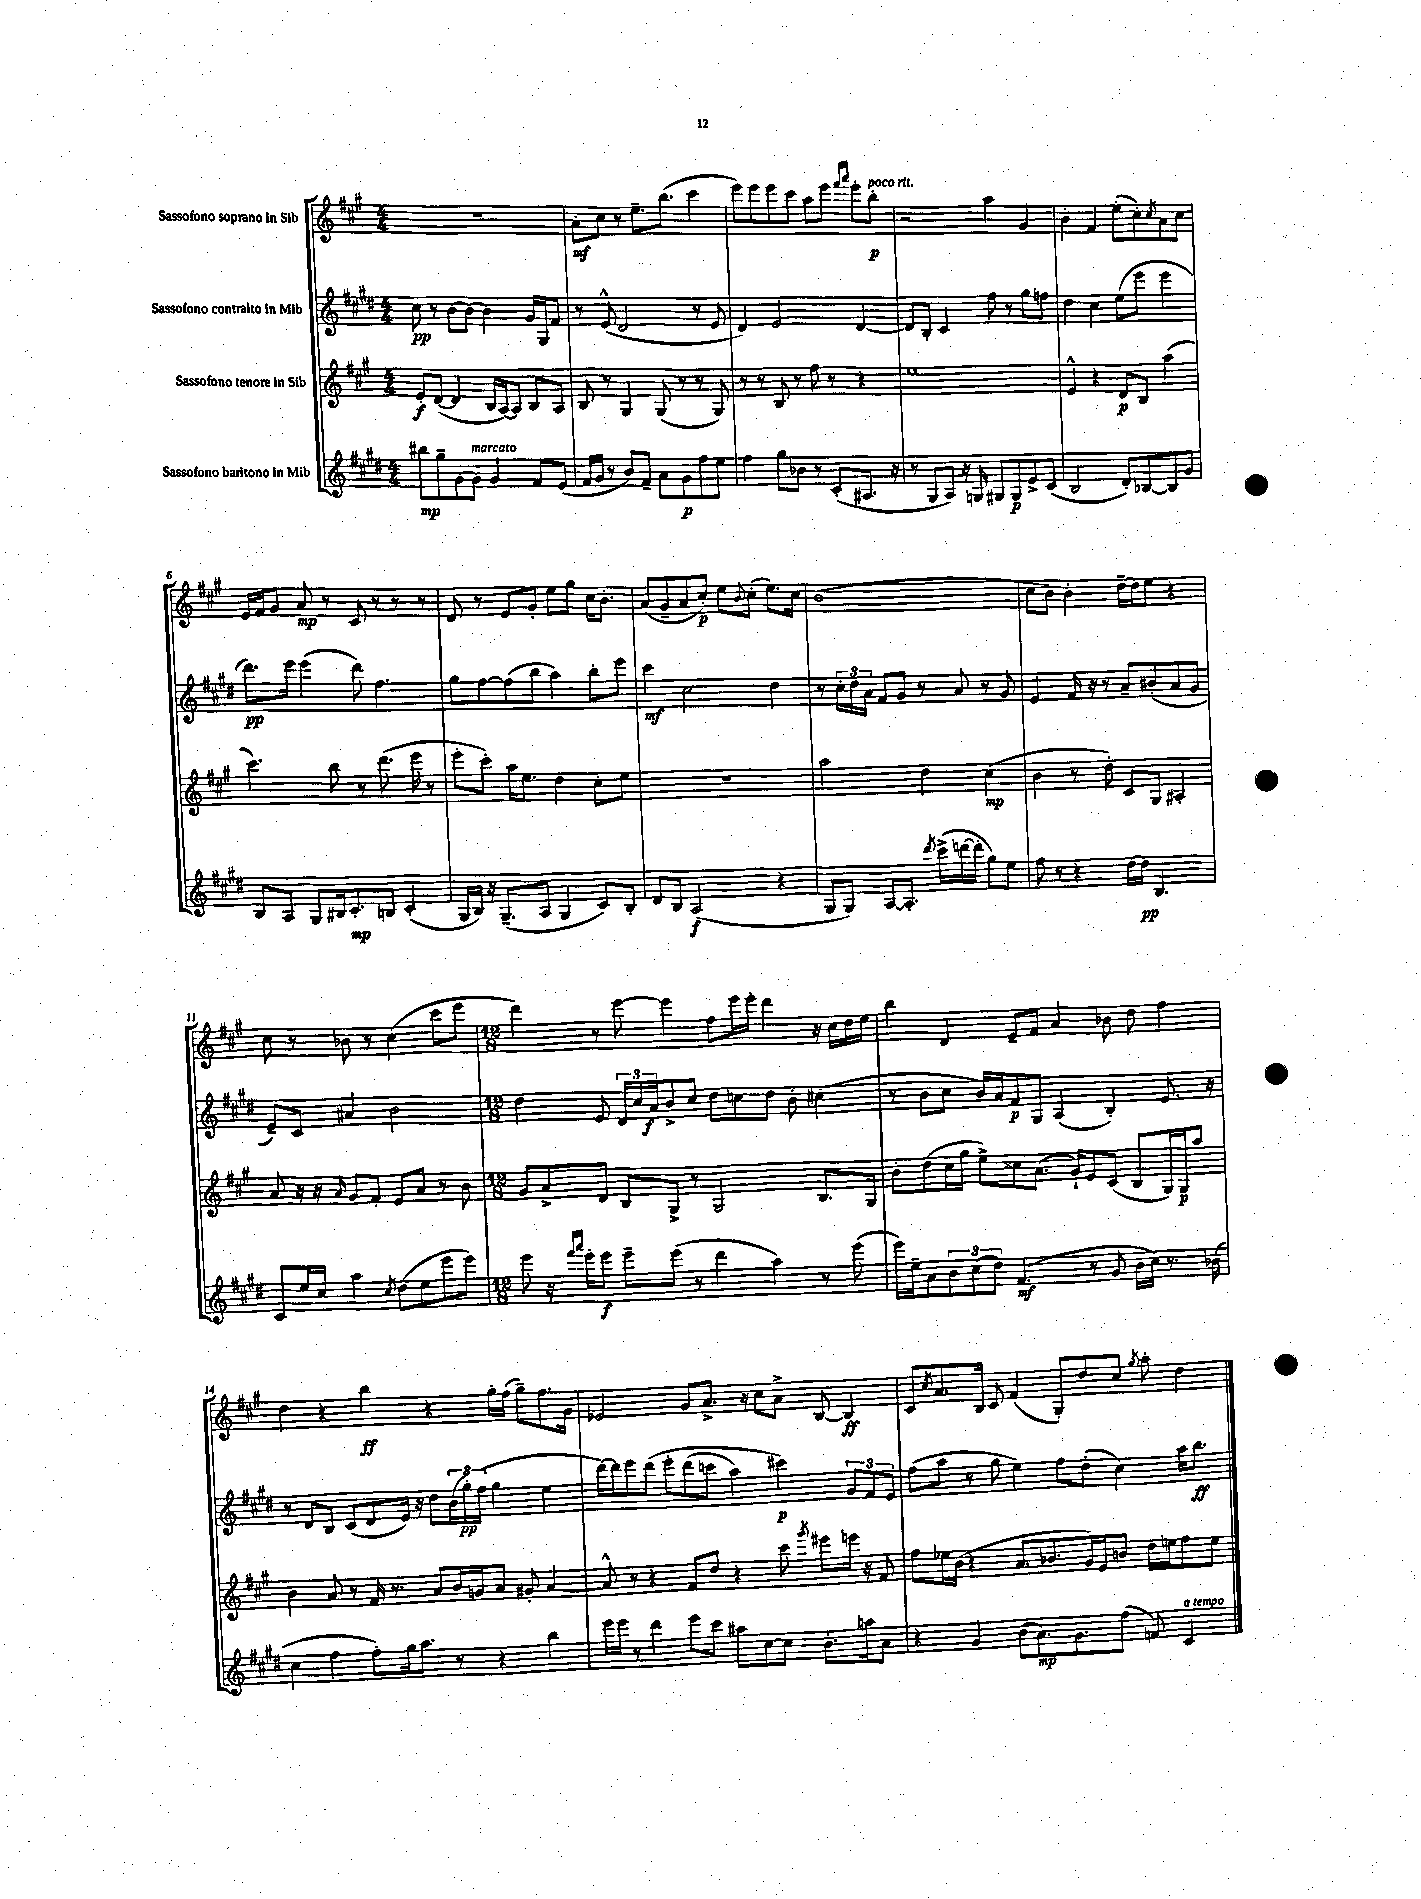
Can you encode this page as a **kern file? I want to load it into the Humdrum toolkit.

**kern	**kern	**kern	**kern
*staff4	*staff3	*staff2	*staff1
*clefG2	*clefG2	*clefG2	*clefG2
*k[f#c#g#d#]	*k[f#c#g#]	*k[f#c#g#d#]	*k[f#c#g#]
*M4/4	*M4/4	*M4/4	*M4/4
8bb#	8e'	8cc#	1r
8gg#~	([8d	8r	.
[8g#	4d]	[8b	.
8g#]	.	8b_	.
4g#	16B	4b]	.
.	[16A)	.	.
.	8A]	.	.
8f#	8B	16g#	.
.	.	16G#	.
(8e	8A	8f#	.
=	=	=	=
16f#	8B	8r	8a'
16g#	.	.	.
8r	8r	(8e^^	8cc#
8b)	4G#	2d#	8r
8f#~	.	.	8.ee~
8a	(8G#	.	.
.	.	.	(8.bb
8g#	8r	.	.
8ff#	8r	8r	4ccc#
8ee	8G#)	8e	.
=	=	=	=
4ff#	8r	4d#)	8eee)
.	8r	.	8eee
8gg#	8B	2e	8eee
8b-	8r	.	8ccc#
8r	8ff#	.	8aa
(8c#'	8r	.	8eee
.	.	.	16qqfff#
.	.	.	16qqaaa
8.A#	4r	[4d#	8eee'
.	.	.	8bb'
16r	.	.	.
=	=	=	=
8r	1ee	8d#]	2r
8G#	.	8B'	.
8A)	.	4c#	.
16r	.	.	.
16G	.	.	.
8G#	.	8ff#	4aa
8G#	.	8r	.
8e^	.	8gg#	4g#
(8c#	.	8ff	.
=	=	=	=
2B	4e^^	4dd#	4b'
.	4r	4cc#	4f#
8d#')	8d	(8ee	(8ee'
[8B-	8B	8eee	8cc#')
.	.	.	8qcc#
8B-]	(4aa	4eee	8a
8g#	.	.	8cc#
=	=	=	=
8B	4.ccc#)	8.ddd#)	16e
.	.	.	16f#
8A	.	.	8g#
.	.	16eee	.
8G#	.	(4eee	8a
16B#	8bb	.	8r
8.c#'	.	.	.
.	8r	8ddd#)	8c#
8B	(8.ddd	4.ff#	8r
(4c#'	.	.	8r
.	16eee	.	.
.	8r	.	8r
=	=	=	=
16G#	8eee'	8gg#	8d
16B)	.	.	.
16r	8ccc#')	[8ff#	8r
(8.G#~	.	.	.
.	16aa	(8ff#]	8e
.	8.ee	.	.
8A	.	8bb	8g#'
4G#	4dd	4aa)	8ee
.	.	.	8gg#
8c#)	8cc#'	8bb'	16cc#
.	.	.	8.b'
8B'	8ee	8eee	.
=	=	=	=
8d#	1r	4ccc#	(8a
8B	.	.	8g#~
(2A	.	2cc#	8a
.	.	.	8cc#')
.	.	.	8ee
.	.	.	8qqb
.	.	.	(8cc#'
4r	.	4dd#	8.ee)
.	.	.	16cc#
=	=	=	=
8G#	2aa	8r	(1b
8G#)	.	24cc#'	.
.	.	24dd#	.
.	.	24a	.
[8A	.	8f#	.
8.A']	.	8g#	.
.	4dd	8r	.
8qddd#	.	.	.
(16ccc#^	.	.	.
[16ddd	.	8a	.
16ddd']	.	.	.
8gg#)	(4cc#	8r	.
8ee	.	8g#	.
=	=	=	=
8ff#	4b	4e	8cc#
8r	.	.	8b)
4r	8r	16f#	4b'
.	.	16r	.
.	8dd')	8r	.
[16dd#	8c#	8a~	[16dd~
16dd#]	.	.	16dd]
4.B	8G#	(8b#'	8ee
.	4A#'	8a	4r
.	.	8g#	.
=	=	=	=
8c#	8a	8e~)	8cc#
16ee	16r	8c#	8r
16cc#	16r	.	.
.	16qqa	.	.
4aa	8g#	4a#	8b-
.	8f#'	.	8r
8qcc#	.	.	.
(8dd#	8e	2b	(4cc#
8ee	8a	.	.
8eee	8r	.	8ccc#
8eee)	8b	.	8eee
=	=	=	=
*M12/8	*M12/8	*M12/8	*M12/8
8eee	8g#	4dd#	4ddd)
16r	8a^	.	.
16qqfff#	.	.	.
16qqaaa	.	.	.
16eee'	.	.	.
8eee	8d	8e	8r
8eee~	8B	24d#	[8eee
.	.	24cc#	.
.	.	24a	.
(8eee	8G#^	8b^	4eee]
8r	8r	8cc#	.
4ddd#	2G#	8dd#	8ff#
.	.	8cc	16eee
.	.	.	16eee'
4aa)	.	8dd#	4ddd
.	.	8b'	.
8r	8.B	(4cc#	16r
.	.	.	16cc#
(8eee	.	.	16dd
.	16G#	.	16ee
=	=	=	=
16eee)	8b'	8r	4bb
16ee~	.	.	.
8a	(8dd	8b	.
12b	16cc#	8cc#	4d
.	16gg#	.	.
(12cc#	.	.	.
.	8ee^)	16b)	.
12dd#)	.	.	.
.	.	16a	.
(4.f#	8cc##	8f#	8e~
.	(8.a	8G#	8f#
.	.	(4A	4a
.	16g#`)	.	.
8r	8e	.	.
8g#	(8c#	4B')	8b-
16b	8B	.	8dd
16cc#)	.	.	.
8.r	16G#)	8.e	4ff#
.	16G#	.	.
.	8aa	.	.
(16b-	.	16r	.
=	=	=	=
4cc#	4b	8r	4dd
.	.	8d#	.
4ff#	8a	8B	4r
.	8r	(8c#	.
8ff#')	16f#	8d#	4bb
.	8.r	.	.
16gg#	.	16e)	.
8.aa	.	16r	.
.	8a	8dd#	4r
8r	16b	(24b	.
.	.	24gg#')	.
.	16g	.	.
.	.	(24ff#	.
4r	8a	4gg#	16gg#'
.	.	.	(16ff#
.	8g#'	.	8gg#~)
4bb	[4a	4ee	8.ff#
.	.	.	16g#
=	=	=	=
16eee	8a^^]	[16ddd#)	2e-
16eee	.	16ddd#]	.
8r	8r	8eee	.
4ddd#	4r	&(8ddd#	.
.	.	8eee'	.
8eee	8f#	(8ddd#	8g#
8ccc#	8dd	8ccc	8.a^
8aa#	4r	4aa)	.
.	.	.	16r
[8cc#	.	.	8cc#
8cc#]	8ccc#	4ccc#&)	8a^
.	8qggg#	.	.
8.b'	8eee#	.	[8B
.	16eee	12g#	4B]
16aa	16r	.	.
.	.	12f#	.
8a	8f#	.	.
.	.	12e	.
=	=	=	=
4r	8ff#	(8ff#	8c#
.	.	.	8qcc#
.	16ee-	8aa	8.a
.	(16b	.	.
4g#	4r	8r	.
.	.	.	16B
.	.	8gg#	8c#
(8b	8.a	4ee)	(4f#
8.a)	.	.	.
.	8.b-	.	.
.	.	8ff#	8G#')
8.g#	.	.	.
.	16g#)	(8dd#'	8dd
.	16e	.	.
(8ff#	8b	4cc#)	8cc#
.	.	.	8qgg#
8f)	16dd	.	8aa'
.	16ee	.	.
4c#	8ff#	16aa	4dd
.	.	8.bb	.
.	8ee	.	.
==	==	==	==
*-	*-	*-	*-
